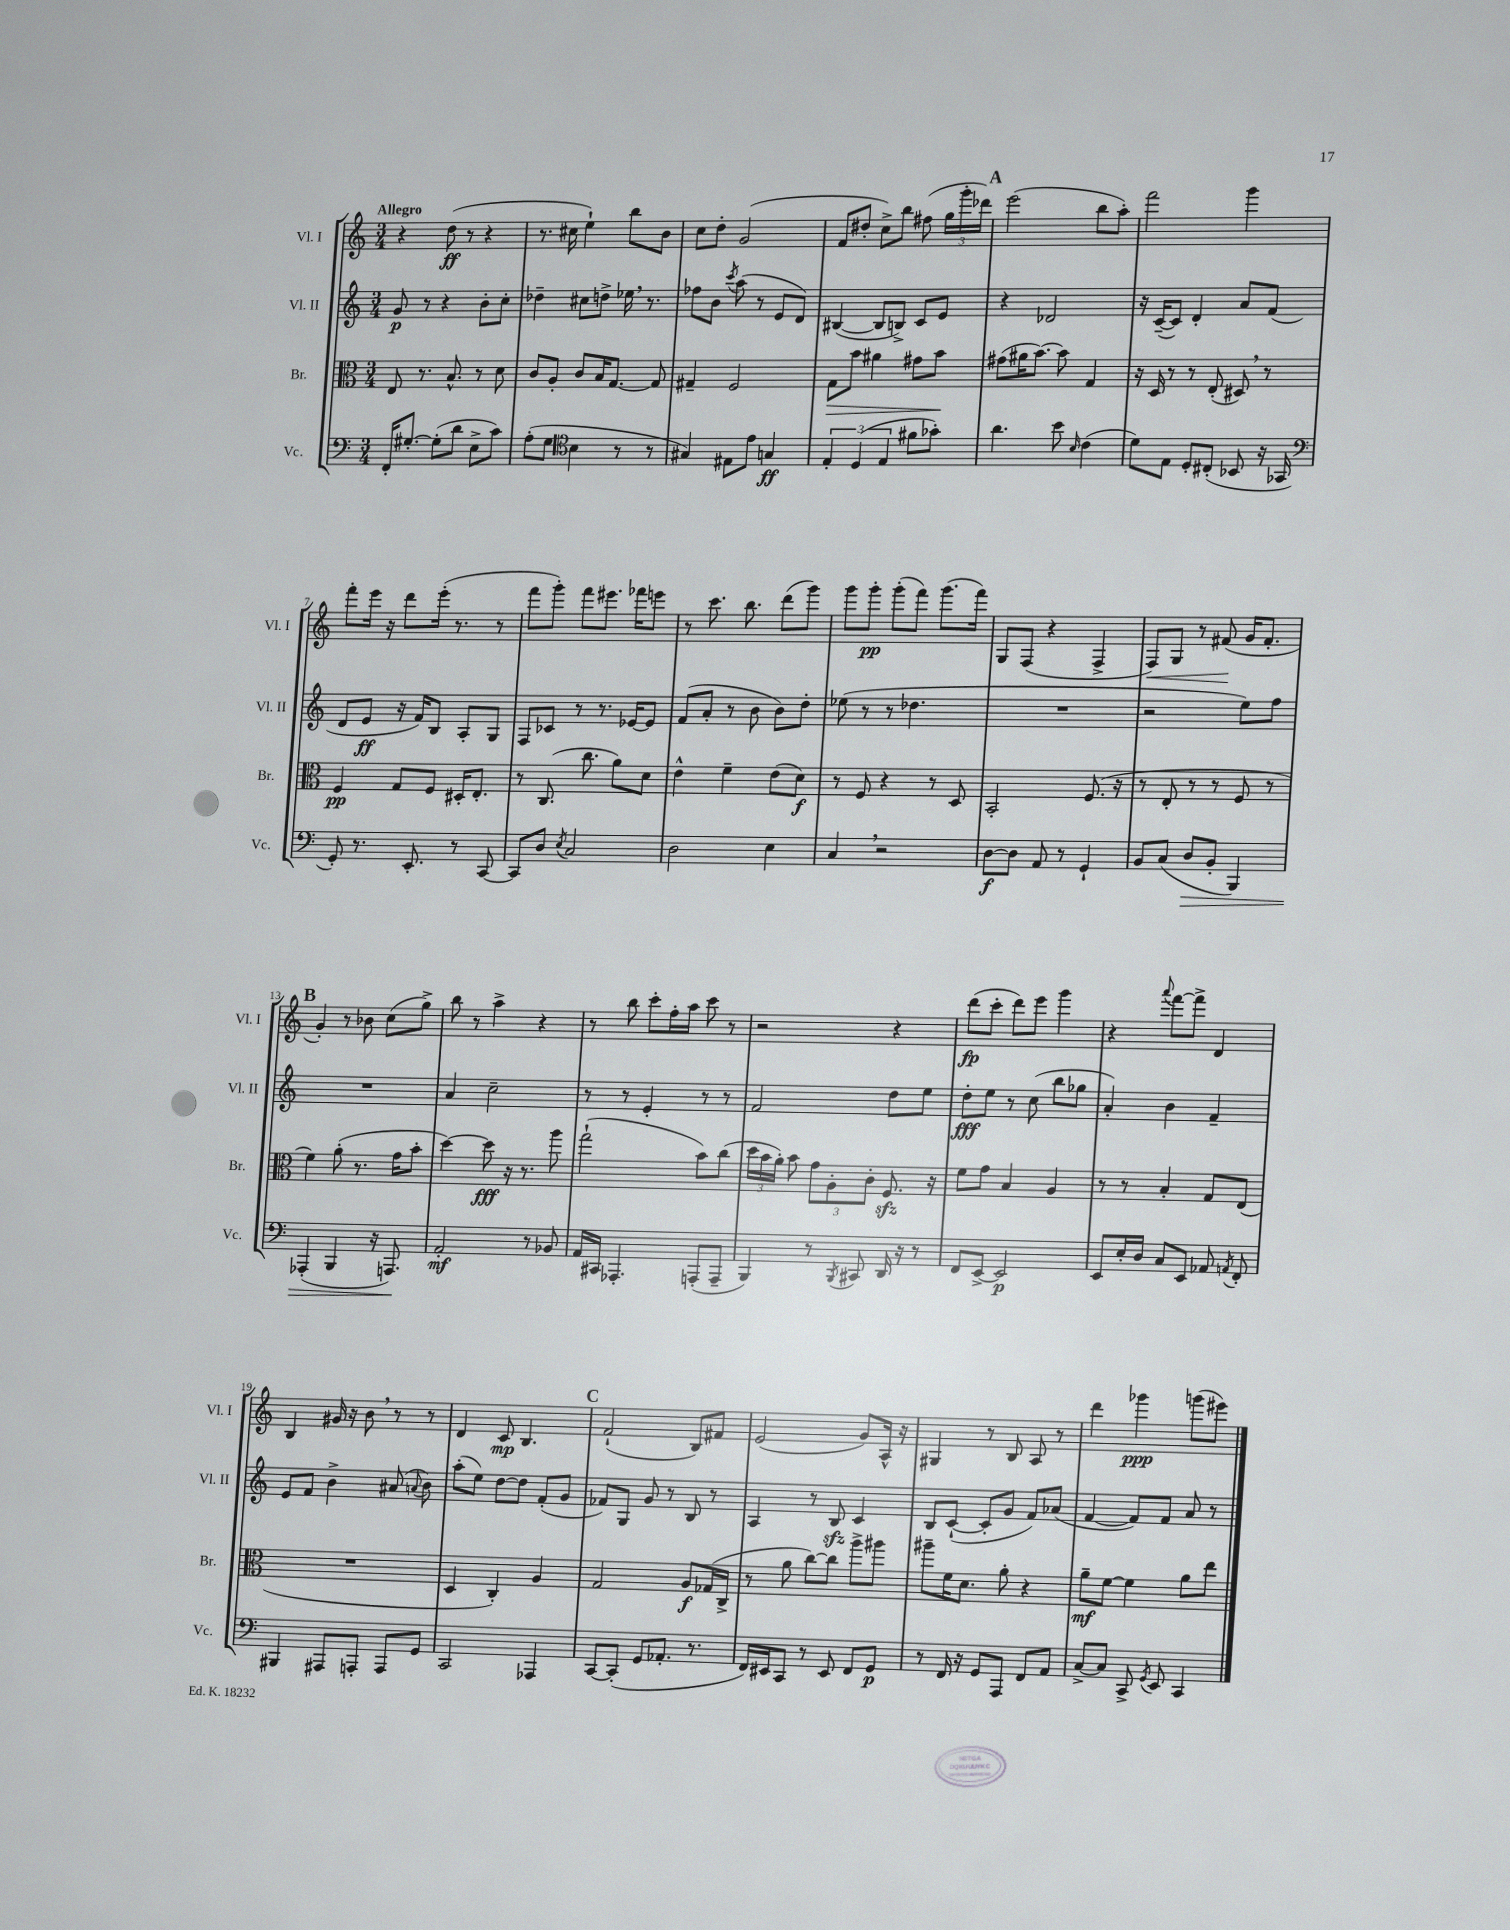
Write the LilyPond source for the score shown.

<<
\new StaffGroup <<
\new Staff = "s0" \with { instrumentName = "Vl. I" shortInstrumentName = "Vl. I" } {
    \clef treble \key c \major \numericTimeSignature \time 3/4 \tempo "Allegro"
    \autoBeamOff r4 d''8\ff( r8 r4 |
    r8. cis''16 e''4-!) b''8[ b'8] |
    c''8[ d''8]-. g'2( |
    f'8[ dis''8]-. c''8[->) b''8] fis''8( \tuplet 3/2 { g''16[ g'''16-. des'''16]) } |
    \mark \markup { \bold "A" } e'''2( b''8[ a''8]-.) |
    f'''2 g'''4 |
    f'''8[-. e'''16] r16 d'''8[ e'''16]-.( r8. r8 |
    f'''8[ g'''8]-.) f'''8[ eis'''8.] fes'''16[ e'''8] |
    r8 c'''8. b''8. d'''8[( g'''8]) |
    g'''8[ g'''8]-.\pp g'''8[-.( f'''8]) g'''8.[( f'''16]) |
    g8[ f8]( r4 f4-> |
    f8[\<) g8] r8 fis'8\!( g'16[ fis'8.]-. |
    \mark \markup { \bold "B" } g'4-.) r8 bes'8 c''8[( g''8]->) |
    b''8 r8 a''4-> r4 |
    r8 b''8 c'''8[-. f''16-. a''16] c'''8 r8 |
    r2 r4 |
    d'''8[\fp( c'''8]-. d'''8[) e'''8] g'''4 |
    r4 \appoggiatura { a'''8 } f'''8[~ f'''8]-> d'4 |
    b4 gis'16 r16 b'8 \breathe r8 r8 |
    d'4 c'8\mp b4. |
    \mark \markup { \bold "C" } f'2-!( b8[) fis'8] |
    e'2( g'8[) a16]-^ r16 |
    gis4 r8 b8 a8 r8 |
    d'''4 ges'''4\ppp g'''8[( eis'''8]) \bar "|." |
}
\new Staff = "s1" \with { instrumentName = "Vl. II" shortInstrumentName = "Vl. II" } {
    \clef treble \key c \major \numericTimeSignature \time 3/4
    \autoBeamOff g'8\p r8 r4 b'8[-. c''8]-. |
    des''4-- cis''8[ d''8]-> ees''16 \breathe r8. |
    fes''8[ b'8] \acciaccatura { c'''8 } a''8( r8 e'8[ d'8]) |
    bis4~( bis8[ b8]->) c'8[ e'8] |
    \mark \markup { \bold "A" } r4 des'2 |
    r16 c'16[~--( c'8]) d'4-. a'8[ f'8]( |
    d'8[ e'8]\ff r16 f'16[) b8] a8[-. g8] |
    f8[ ces'8] r8 r8. ees'16[~ ees'8] |
    f'8[( a'8]-. r8 b'8 b'8[) d''8]-. |
    ees''8( r8 r8 des''4. |
    R2. |
    r2 e''8[) f''8] |
    \mark \markup { \bold "B" } R2. |
    a'4 c''2-- |
    r8 r8 e'4-. r8 r8 |
    f'2 d''8[ e''8] |
    d''8[-.\fff e''8] r8 c''8( b''8[ ges''8] |
    a'4-.) b'4 f'4-- |
    e'8[ f'8] b'4-> ais'8( \appoggiatura { a'8 } b'8) |
    a''8[-.( e''8]) d''8[~ d''8] f'8[-.( g'8] |
    \mark \markup { \bold "C" } fes'8[) g8] g'8 r8 b8 r8 |
    a4 r8 b8\sfz c'4 |
    b8[ c'8]~-!( c'8[-. g'8] f'8[) aes'8]( |
    f'4~ f'8[) f'8] a'8 r8 \bar "|." |
}
\new Staff = "s2" \with { instrumentName = "Br." shortInstrumentName = "Br." } {
    \clef alto \key c \major \numericTimeSignature \time 3/4
    \autoBeamOff e8 r8. b8.-^ r8 d'8 |
    c'8[ a8]-. c'8[ b16 g8.]~ g8 |
    gis4-- f2 |
    g8[\> b'8] ais'4 gis'8[ b'8]\! |
    \mark \markup { \bold "A" } gis'8[( ais'16 b'8.]~) b'8 g4 |
    r16 d16 r8 r8 e8-.( dis8) \breathe r8 |
    f4\pp g8[ f8] dis16[-. e8.]-. |
    r8 c8.( c''8. a'8[) d'8] |
    e'4-^ f'4-- e'8[( d'8]\f) |
    r8 f8 r4 r8 d8 |
    b,2-. f8.( r16 |
    r8 e8-. r8 r8 f8 r8 |
    \mark \markup { \bold "B" } f'4) a'8-.( r8. g'16[ b'8]-. |
    d''4~) d''8\fff r16 r8. a''8 |
    g''2-!( b'8[) c''8]( |
    \tuplet 3/2 { d''16[ b'16 a'16]-.) } b'8 \tuplet 3/2 { g'8[ a8-. c'8]-. } f8.\sfz r16 |
    f'8[ g'8] b4 a4 |
    r8 r8 b4-. g8[ e8]( |
    R2. |
    d4 c4-.) a4 |
    \mark \markup { \bold "C" } g2 a8[\f ges16( c16]-> |
    r8 a'8 c''8[~) c''8] a''8[-> ais''8] |
    ais''8[-- f'16 d'8.] a'8-. r4 |
    a'8[--\mf f'8]~ f'4 a'8[ e''8] \bar "|." |
}
\new Staff = "s3" \with { instrumentName = "Vc." shortInstrumentName = "Vc." } {
    \clef bass \key c \major \numericTimeSignature \time 3/4
    \autoBeamOff f,16[-. gis8.]~-. gis8[-.( d'8] e8[-> c'8]) |
    a8[-.( g8] \clef tenor b4 r8 r8 |
    gis4) eis8[ e'8] g4\ff |
    \tuplet 3/2 { e4-. d4( e4 } fis'8[ ges'8]-.) |
    \mark \markup { \bold "A" } a'4. b'8 \grace { b16 } c'4( |
    d'8[) e8] d8[-. cis8]-.( bes,8 r16 ges,16 |
    \clef bass g,8-.) r8. e,8.-. r8 c,8~ |
    c,8[ d8] \acciaccatura { e8 } c2 |
    d2 e4 |
    c4 \breathe r2 |
    d8[~\f d8] a,8 r8 g,4-! |
    b,8[ c8]( d8[\> b,8]-. b,,4) |
    \mark \markup { \bold "B" } aes,,4-.( b,,4 r16 a,,8.\!) |
    a,2-.\mf r8 bes,8 |
    a,16[ cis,16] aes,,4.-. a,,8[-.( a,,8]-- |
    b,,4) r8 \acciaccatura { b,,8 } cis,8 d,16 r16 r8 |
    f,8[ e,8]~-> e,2\p |
    e,8[ e16-. d16] c8[ e,8] aes,8 \acciaccatura { a,8 } f,8-. |
    bis,,4 ais,,8[ a,,8]-. a,,8[ g,8] |
    c,2 aes,,4 |
    \mark \markup { \bold "C" } c,8[~ c,8]-.( g,8[ aes,8.]-. r8. |
    f,16[) eis,16 c,8] r8 eis,8 f,8[ g,8]\p |
    r8 f,16 r16 g,8[ a,,8] f,8[ a,8] |
    c8[~-> c8] c,8-> \acciaccatura { g,8 } e,8 c,4 \bar "|." |
}
>>
>>
